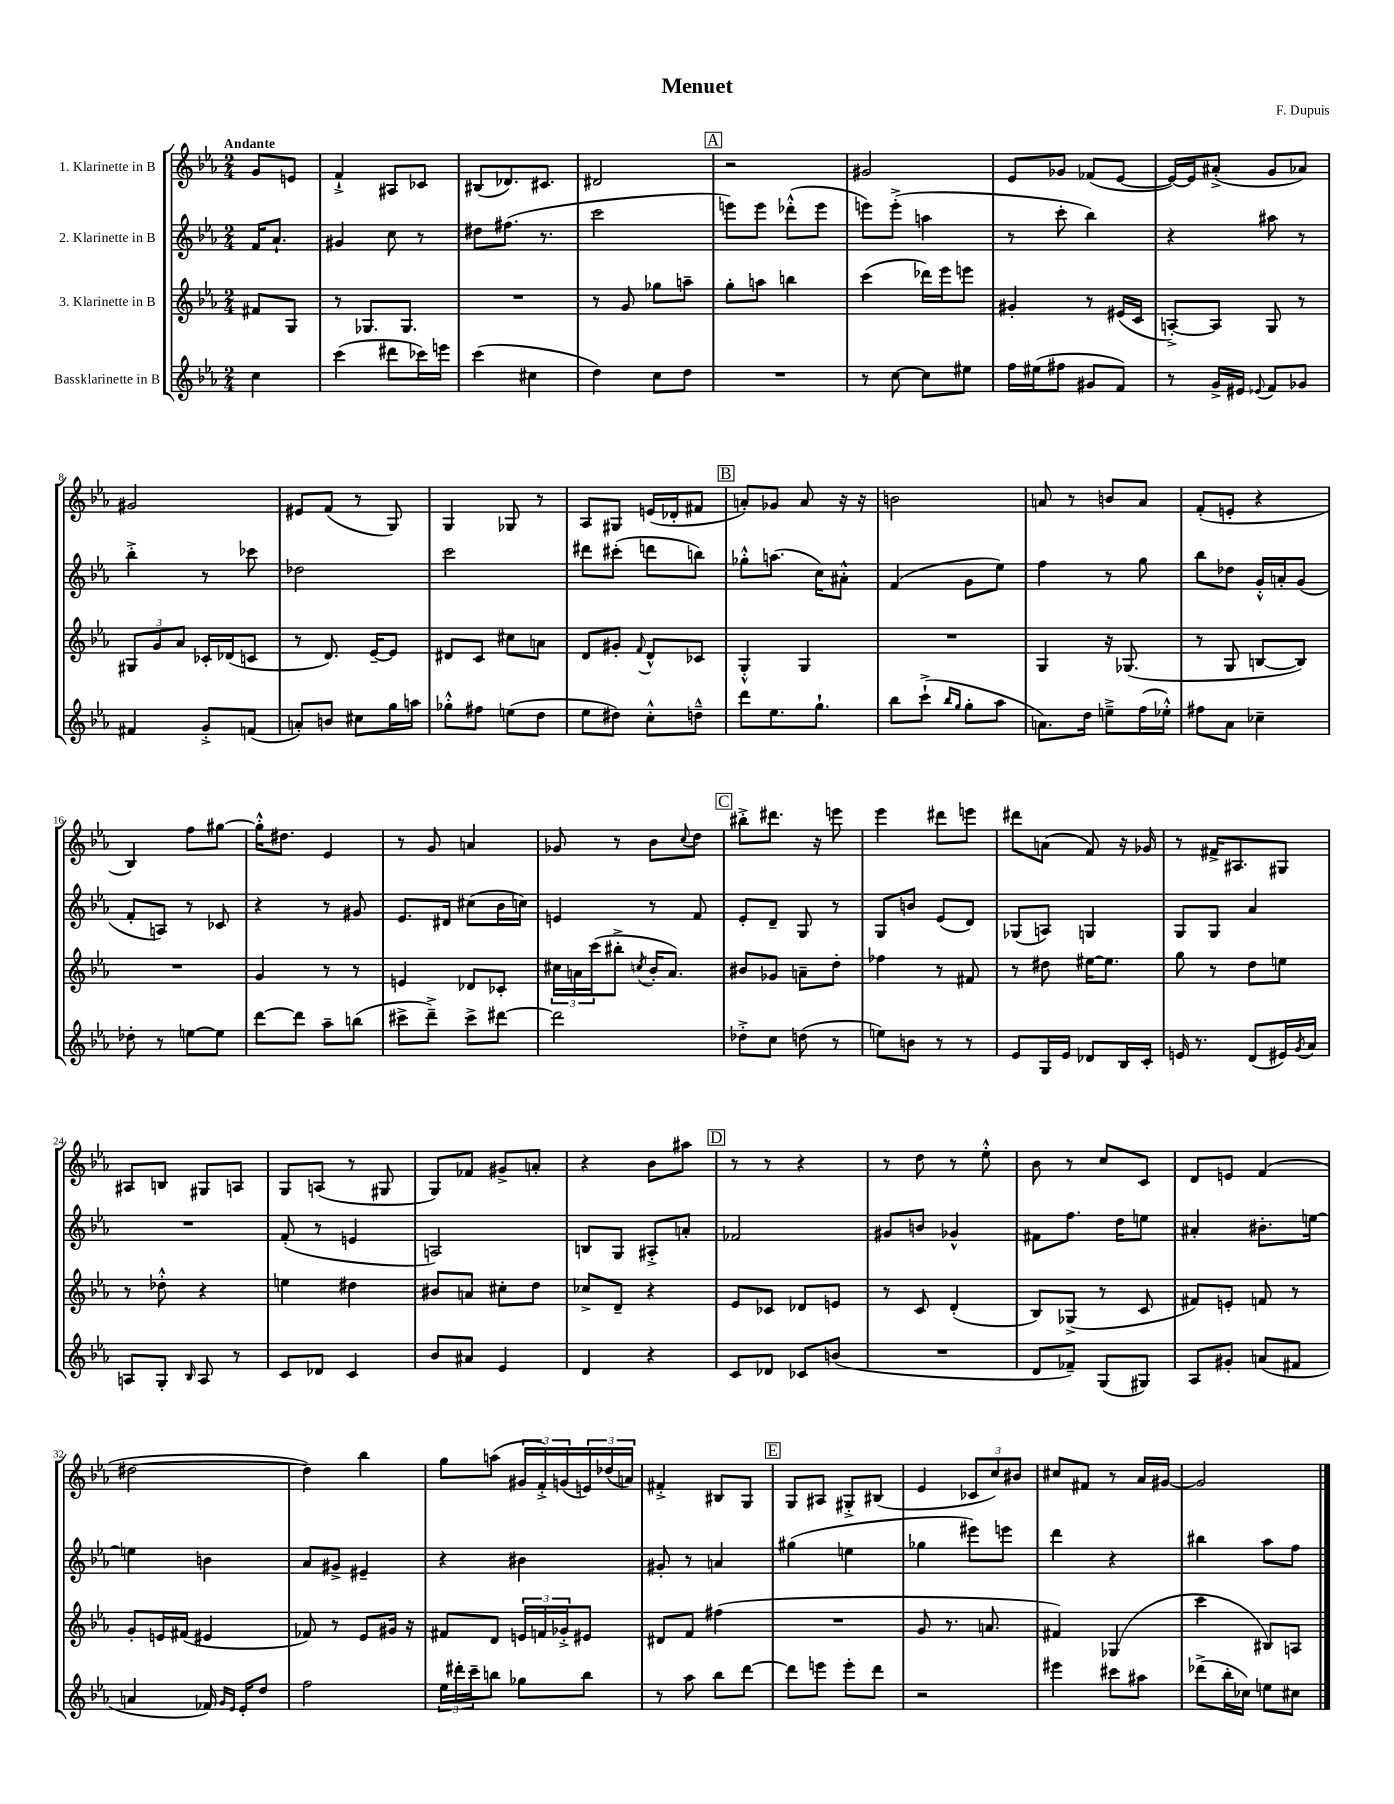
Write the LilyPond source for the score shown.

\header { title = "Menuet" composer = "F. Dupuis" }
<<
\new StaffGroup <<
\new Staff = "s0" \with { instrumentName = "1. Klarinette in B" } {
    \clef treble \key ees \major \numericTimeSignature \time 2/4 \partial 4 \tempo "Andante"
    g'8 e'8 |
    f'4-!-> ais8 ces'8 |
    bis8( des'8.) cis'8. |
    dis'2 |
    \mark \markup { \box "A" } r2 |
    gis'2 |
    ees'8 ges'8 fes'8( ees'8~ |
    ees'16~) ees'16 ais'8-.->( g'8 aes'8) |
    gis'2 |
    eis'8 f'8( r8 g8) |
    g4 ges8 r8 |
    aes8 gis8 e'16( des'16-. fis'8 |
    \mark \markup { \box "B" } a'8-.) ges'8 a'8 r16 r16 |
    b'2 |
    a'8 r8 b'8 a'8 |
    f'8-.( e'8-. r4 |
    bes4) f''8 gis''8~ |
    gis''16-.-^ dis''8. ees'4 |
    r8 g'8 a'4 |
    ges'8 r8 bes'8 \appoggiatura { c''8 } d''8 |
    \mark \markup { \box "C" } bis''8-.-> dis'''8. r16 e'''8 |
    ees'''4 dis'''8 e'''8 |
    dis'''8 a'8( f'8) r16 ges'16 |
    r8 fis'16-> ais8. gis8 |
    ais8 b8 gis8 a8 |
    g8 a8( r8 gis8 |
    g8) fes'8 gis'8-> a'8-. |
    r4 bes'8 ais''8 |
    \mark \markup { \box "D" } r8 r8 r4 |
    r8 d''8 r8 ees''8-.-^ |
    bes'8 r8 c''8 c'8 |
    d'8 e'8 f'4( |
    dis''2~ |
    dis''4) bes''4 |
    g''8 a''8( \tuplet 3/2 { gis'16 f'16-.->) g'16( } \tuplet 3/2 { e'16) des''16( a'16) } |
    fis'4-.-> bis8 g8 |
    \mark \markup { \box "E" } g8 ais8 gis8-.-> bis8( |
    ees'4 \tuplet 3/2 { ces'8 c''8) bis'8 } |
    cis''8 fis'8 r8 aes'16 gis'16~ |
    gis'2 \bar "|." |
}
\new Staff = "s1" \with { instrumentName = "2. Klarinette in B" } {
    \clef treble \key ees \major \numericTimeSignature \time 2/4 \partial 4
    f'16 aes'8.-! |
    gis'4 c''8 r8 |
    dis''8 fis''8.( r8. |
    c'''2 |
    \mark \markup { \box "A" } e'''8) e'''8 des'''8-.-^( e'''8 |
    e'''8) e'''8-.->( a''4 |
    r8 c'''8-. bes''4) |
    r4 ais''8 r8 |
    bes''4-.-> r8 ces'''8 |
    des''2 |
    c'''2 |
    dis'''8 cis'''8-.( d'''8 b''8) |
    \mark \markup { \box "B" } ges''8-.-^ a''8.( c''16) ais'8-.-^ |
    f'4( g'8 ees''8) |
    f''4 r8 g''8 |
    bes''8 des''8 g'16-.-^ a'16-. g'8( |
    f'8-. a8) r8 ces'8 |
    r4 r8 gis'8 |
    ees'8. dis'16 cis''8( bes'16 c''16) |
    e'4 r8 f'8 |
    \mark \markup { \box "C" } ees'8-. d'8-- g8 r8 |
    g8 b'8 ees'8( d'8) |
    ges8( a8) g4 |
    g8 g8 aes'4 |
    R2 |
    f'8-.( r8 e'4 |
    a2) |
    b8 g8 ais8-.-> a'8-. |
    \mark \markup { \box "D" } fes'2 |
    gis'8 b'8 ges'4-^ |
    fis'8 f''8. d''16 e''8 |
    ais'4-. bis'8.-. e''16~ |
    e''4 b'4 |
    aes'8 gis'8-> eis'4-- |
    r4 bis'4 |
    gis'8-. r8 a'4 |
    \mark \markup { \box "E" } gis''4( e''4 |
    ges''4 eis'''8) e'''8 |
    d'''4 r4 |
    bis''4 aes''8 f''8 \bar "|." |
}
\new Staff = "s2" \with { instrumentName = "3. Klarinette in B" } {
    \clef treble \key ees \major \numericTimeSignature \time 2/4 \partial 4
    fis'8 g8 |
    r8 ges8. ges8. |
    R2 |
    r8 g'8 ges''8 a''8-- |
    \mark \markup { \box "A" } g''8-. a''8 b''4 |
    c'''4( des'''16) ees'''16 e'''8 |
    gis'4-. r8 eis'16( c'16 |
    a8~-.->) a8 g8 r8 |
    \tuplet 3/2 { gis8 g'8 aes'8 } ces'16-. des'16( c'8 |
    r8 d'8.) ees'16~-- ees'8 |
    dis'8 c'8 cis''8 a'8 |
    d'8 gis'8-. \appoggiatura { f'8 } d'8-^ ces'8 |
    \mark \markup { \box "B" } g4-.-^ g4 |
    R2 |
    g4 r16 ges8.( |
    r8 g8 b8~ b8) |
    R2 |
    g'4 r8 r8 |
    e'4 des'8 ces'8-. |
    \tuplet 3/2 { cis''16 a'16 c'''16( } bis''8-.-> \acciaccatura { c''8 } bes'16-. a'8.) |
    \mark \markup { \box "C" } bis'8 ges'8 a'8-- d''8-. |
    fes''4 r8 fis'8 |
    r8 dis''8 eis''16~ eis''8. |
    g''8 r8 d''8 e''8 |
    r8 des''8-.-^ r4 |
    e''4 dis''4 |
    bis'8 a'8 cis''8-. d''8 |
    ces''8-> d'8-- r4 |
    \mark \markup { \box "D" } ees'8 ces'8 des'8 e'8 |
    r8 c'8 d'4-.( |
    bes8) ges8->( r8 c'8 |
    fis'8) e'8-. f'8 r8 |
    g'8-. e'16 fis'16( eis'4 |
    fes'8) r8 ees'8 gis'16 r16 |
    fis'8 d'8 \tuplet 3/2 { e'16 f'16 ges'16-.-> } eis'8 |
    dis'8 f'8 fis''4( |
    \mark \markup { \box "E" } R2 |
    g'8 r8. a'8. |
    fis'4) ges4( |
    c'''4 bis8) a8 \bar "|." |
}
\new Staff = "s3" \with { instrumentName = "Bassklarinette in B" } {
    \clef treble \key ees \major \numericTimeSignature \time 2/4 \partial 4
    c''4 |
    c'''4( dis'''8 ces'''16) e'''16 |
    c'''4( cis''4 |
    d''4) c''8 d''8 |
    \mark \markup { \box "A" } R2 |
    r8 c''8~ c''8 eis''8 |
    f''16 eis''16( fis''8 gis'8 f'8) |
    r8 g'16-> eis'16 \appoggiatura { ees'8 } f'8 ges'8 |
    fis'4 g'8-.-> f'8( |
    a'8-.) b'8 cis''8 g''16 a''16 |
    ges''8-.-^ fis''8 e''8( d''8 |
    ees''8 dis''8) c''8-.-^ d''8---^ |
    \mark \markup { \box "B" } d'''8 ees''8. g''8.-! |
    bes''8 c'''8-!->( \grace { bes''16 g''16 } g''8-. aes''8 |
    a'8.) d''16 e''8---> f''16( ees''16-.-^) |
    fis''8 aes'8 ces''4-- |
    des''8-. r8 e''8~ e''8 |
    d'''8~ d'''8 aes''8-- b''8( |
    cis'''8-> d'''8--->) cis'''8-> dis'''8~ |
    dis'''2 |
    \mark \markup { \box "C" } des''8-.-> c''8 d''8( r8 |
    e''8) b'8 r8 r8 |
    ees'8 g16 ees'16 des'8 bes16 c'16-. |
    e'16 r8. d'8( eis'16) \acciaccatura { g'8 } aes'16 |
    a8 g8-. \grace { bes16 } a8 r8 |
    c'8 des'8 c'4 |
    bes'8 ais'8 ees'4 |
    d'4 r4 |
    \mark \markup { \box "D" } c'8 des'8 ces'8 b'8( |
    R2 |
    d'8 fes'8--) g8( gis8) |
    aes8 gis'8-. a'8( fis'8 |
    a'4 fes'16) \grace { g'16 ees'16 } ees'16-. d''8 |
    f''2 |
    \tuplet 3/2 { ees''16 dis'''16-. c'''16-- } b''8 ges''8 b''8 |
    r8 aes''8 bes''8 d'''8~ |
    \mark \markup { \box "E" } d'''8 e'''8 e'''8-. d'''8 |
    r2 |
    eis'''4 cis'''8 ais''8 |
    des'''8->( bes''16-. ces''16) e''8 cis''8 \bar "|." |
}
>>
>>
